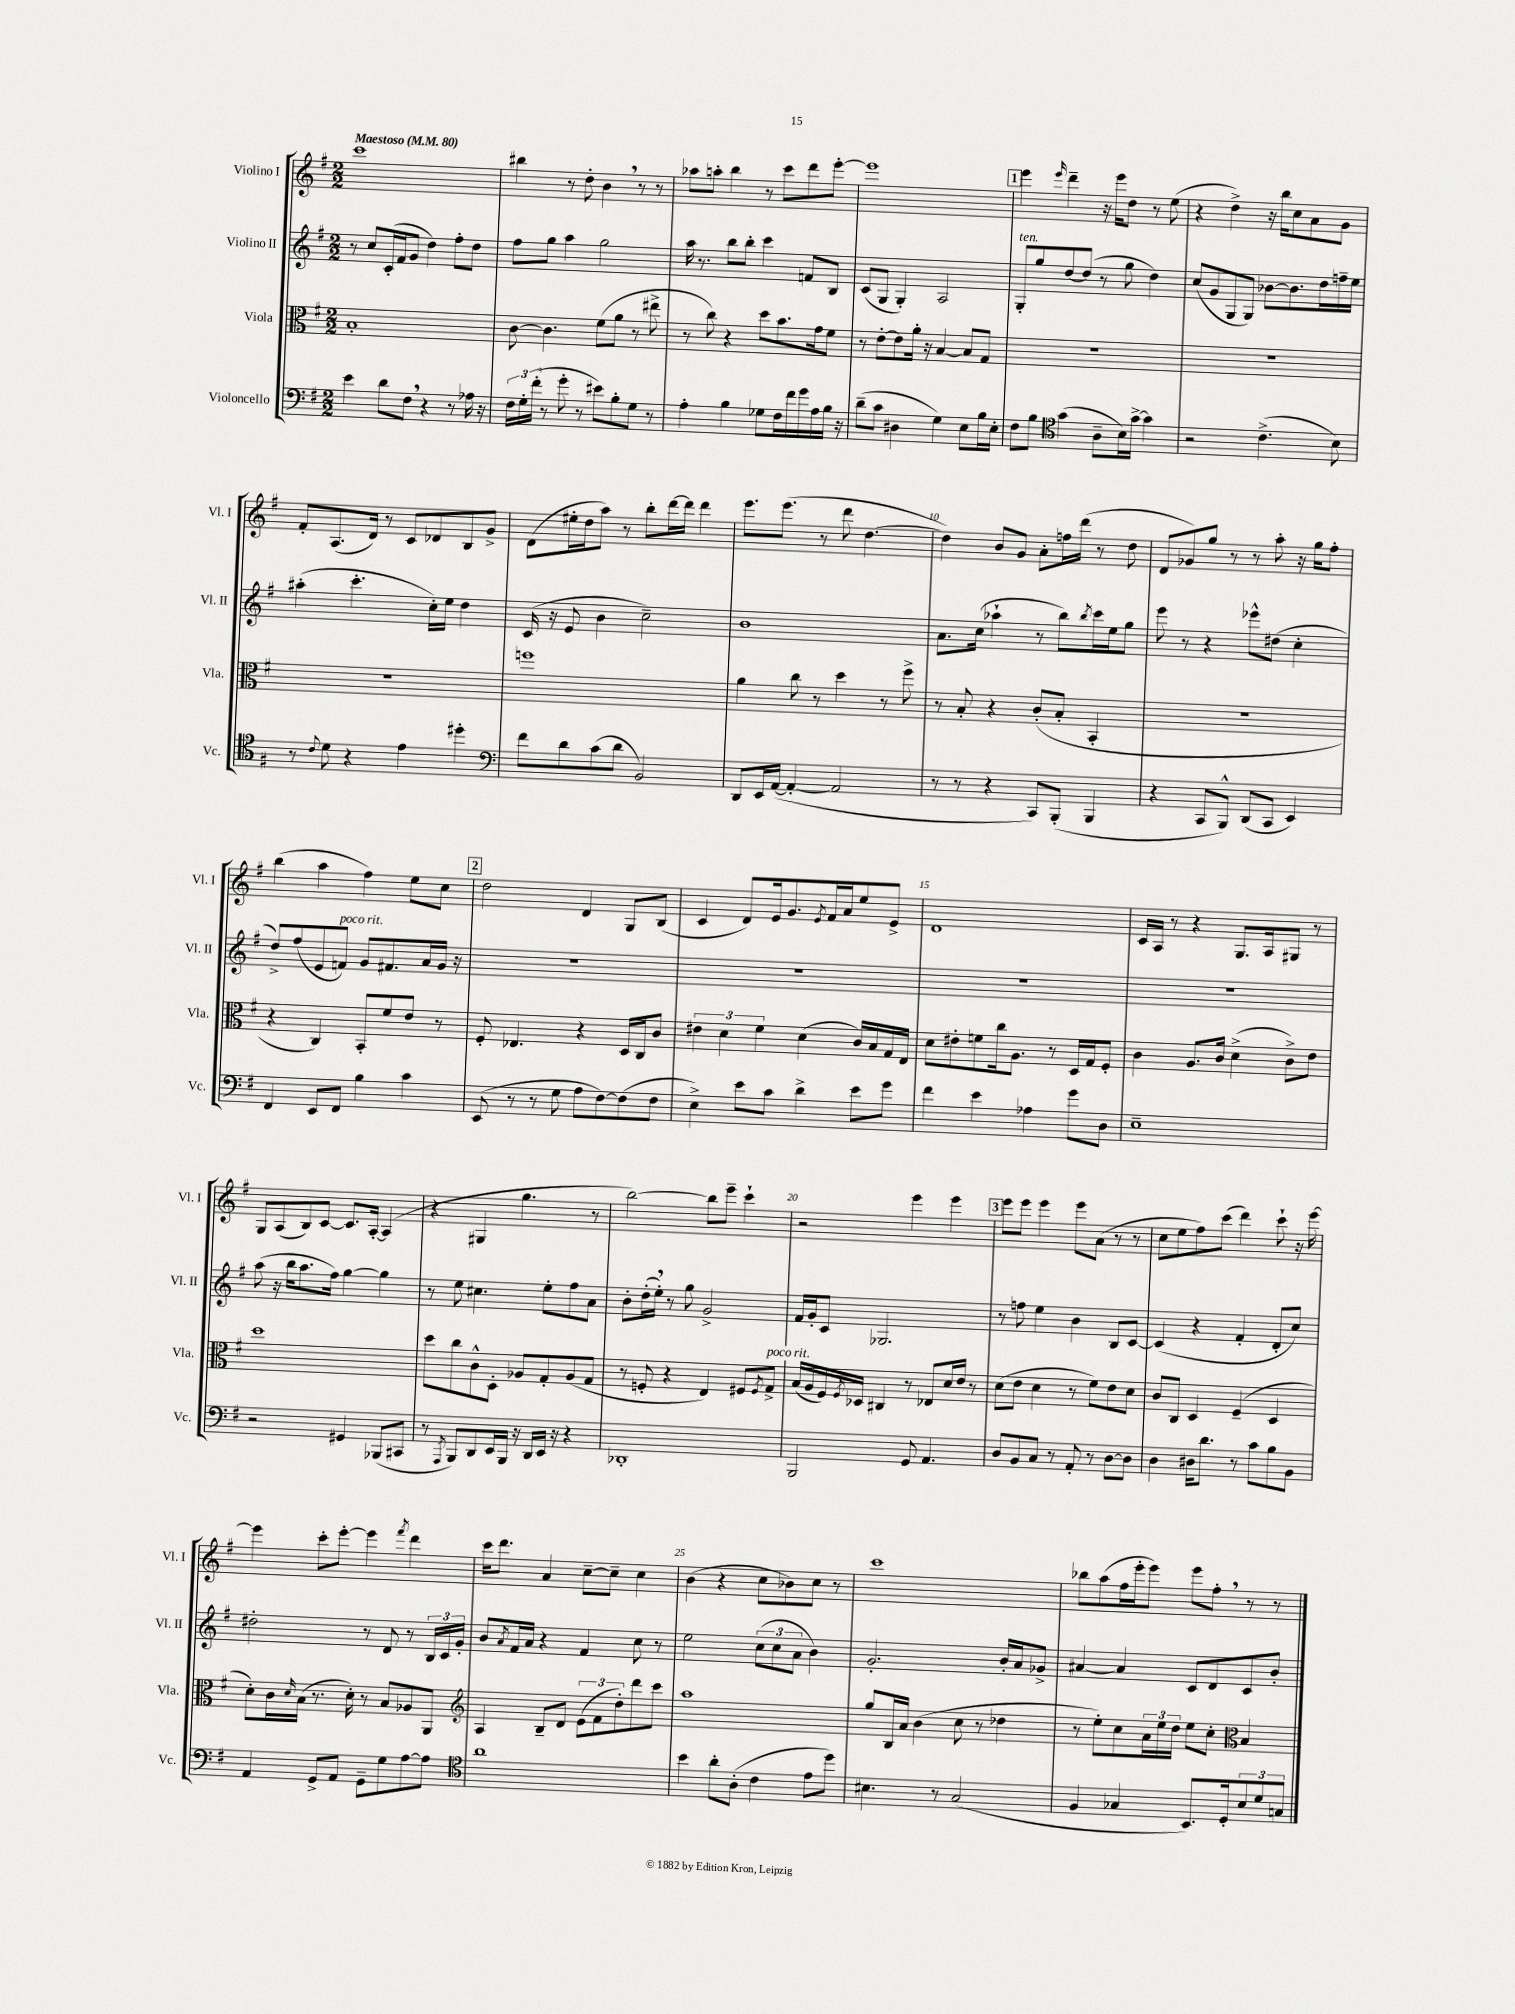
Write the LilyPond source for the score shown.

<<
\new StaffGroup <<
\new Staff = "s0" \with { instrumentName = "Violino I" shortInstrumentName = "Vl. I" } {
    \clef treble \key g \major \numericTimeSignature \time 2/2 \tempo "Maestoso" 4 = 80
    c'''1 |
    bis''4 r8 d''8-. b'4 \breathe r8 r8 |
    aes''8 a''8-. b''4 r8 c'''8 d'''8 e'''8~-. |
    e'''1 |
    \mark \markup { \box "1" } e'''4 \grace { e'''16 } d'''4-- r16 e'''16 d''8 r8 e''8( |
    r4 d''4->) r16 b''16 c''8 a'8 g'8 |
    fis'8-. a8.( d'16) r8 c'8 des'8 b8 g'8-> |
    d'8( eis''16-. d''16 a''8) r8 b''8-. d'''16~ d'''16 d'''4 |
    e'''8. e'''8.( r8 d'''8 d''4.~ |
    d''4) b'8 g'8 a'8-. f''16 d'''16( r8 d''8 |
    d'8 ges'8) g''8 r8 r8 a''8-. r16 g''16 fis''8-. |
    b''4( a''4 fis''4) e''8 c''8 |
    \mark \markup { \box "2" } d''2 d'4 g8 b8( |
    c'4 d'8) e'16 g'8. \acciaccatura { e'8 } fis'16 a'16 e''8 e'8-> |
    d'1 |
    c'16 a16 r8 r4 g8. a16 gis8 r8 |
    g8 a8( b8) c'8~ c'8. a16~-. a4( |
    r4 gis4 g''4. r8 |
    b''2~) b''8 e'''8-- c'''4-! |
    r2 e'''4 e'''4 |
    \mark \markup { \box "3" } e'''8 e'''8 e'''4 e'''8 a'8( r8 r8 |
    c''8 e''8 fis''8) c'''8( d'''4) c'''8-! r16 e'''16~ |
    e'''4 c'''8-. e'''8~-. e'''4 \acciaccatura { fis'''8 } d'''4 |
    c'''16 d'''8. a'4 c''8~-- c''8-- c''4 |
    b'4( r4 c''8 bes'8) c''8 r8 |
    c'''1 |
    bes''8 a''8( fis''16 e'''16-. e'''8) e'''8 fis''8-. \breathe r8 r8 \bar "|." |
}
\new Staff = "s1" \with { instrumentName = "Violino II" shortInstrumentName = "Vl. II" } {
    \clef treble \key g \major \numericTimeSignature \time 2/2
    r8 c''8 c'16-.( fis'16 g'8 d''4) fis''8-. d''8 |
    fis''8 g''8 a''4 g''2 |
    a''16 r8. b''8 b''8-. c'''4 f'8 b8 |
    c'8( g8 g4-.) a2 |
    \mark \markup { \box "1" } g8-.^\markup { \italic "ten." } g''8 d''8~ d''8( r8 g''8 d''4) |
    c''8( g'8 g8 g8) bes'8~ bes'8. d''16 f''16-- e''16 |
    ais''4-.( c'''4.-. c''16-.) e''16 d''4 |
    c'16( r16 e'8 b'4 c''2--) |
    b'1 |
    a'8. c''16( aes''4-! r8 b''8) \acciaccatura { b''8 } c'''16 e''16 g''8 |
    e'''8 r8 r4 ees'''8-^ dis''8( c''4-. |
    d''8->) fis''8( e'8 f'8^\markup { \italic "poco rit." }) g'8 fis'8. a'16 g'16 r16 |
    \mark \markup { \box "2" } R1 |
    R1 |
    R1 |
    R1 |
    a''8( r16 b''16 a''8. fis''16) g''4~ g''4 |
    r8 e''8 cis''4. e''8-. fis''8 a'8 |
    b'8-. d''16-.( e''16-.) \breathe r8 g''8 g'2-> |
    fis'16 g'16-. c'8 ges2. |
    \mark \markup { \box "3" } r8 f''8 e''4 b'4 b8 c'8~ |
    c'4( r4 fis'4-. d'8-. c''8) |
    dis''2-. r8 d'8 r8 \tuplet 3/2 { b16 c'16 g'16-. } |
    b'8 \acciaccatura { a'8 } fis'16 a'16 r4 fis'4 c''8 r8 |
    e''2 \tuplet 3/2 { c''8( c''8 a'8 } b'4) |
    g'2.-. b'16-. a'16 ges'8-> |
    ais'4~ ais'4 c'8 d'8 c'8 b'8-. \bar "|." |
}
\new Staff = "s2" \with { instrumentName = "Viola" shortInstrumentName = "Vla." } {
    \clef alto \key g \major \numericTimeSignature \time 2/2
    b1-. |
    c'8~ c'4. fis'8( a'8 r8 eis''8-> |
    r8 c''8) r4 d''8 b'8. g'16 fis'8 |
    r8 e'8~-. e'8 a'16-. r16 b4~ b8 g8 |
    \mark \markup { \box "1" } R1 |
    R1 |
    R1 |
    f''1 |
    a'4 c''8 r8 d''4 r8 fis''8-> |
    r8 b8-. r4 c'8-.( b8-. b,4-. |
    r1 |
    r4 c4) b,8-. fis'8 e'8 r8 |
    \mark \markup { \box "2" } fis8-. ees4. r4 d16 c16 c'8 |
    \tuplet 3/2 { eis'4 d'4 fis'4 } d'4( c'16) b16 g16 e16 |
    d'8 eis'8-. f'8 c''16 a8. r8 d16 g16 fis8-. |
    c'4 a8. c'16 d'4->( c'8->) e'8 |
    d''1 |
    d''8 c''8 c'8-^ d8-. aes8 g8-. aes8( g8 |
    r8 f8-. r4 e4) fis8 \acciaccatura { fis8 } g8->^\markup { \italic "poco rit." } |
    b16( a16 fis16) \acciaccatura { fis8 } des16 cis4 r8 ees8 d'16 e'16 r8 |
    \mark \markup { \box "3" } d'8( e'8 d'4 r8 fis'8) e'8 d'8 |
    c'8 c8 d4 fis4--( d4 |
    d'8-.) c'16 \grace { d'16 } b16( r8. d'16-.) r8 b8 aes8 a,8 |
    \clef treble a4 b8-- d'8 \tuplet 3/2 { e'8( fis'8 d''8-.) } d'''8 c'''8 |
    a''1 |
    g''8 b16 a'16 b'4( c''8 r8 des''4 |
    r8 e''8-.) c''8 \tuplet 3/2 { a'16 e''16 d''16 } e''8 c''8-. \clef alto b4 \bar "|." |
}
\new Staff = "s3" \with { instrumentName = "Violoncello" shortInstrumentName = "Vc." } {
    \clef bass \key g \major \numericTimeSignature \time 2/2
    e'4 d'8 fis8 \breathe r4 r8 aes16 r16 |
    \tuplet 3/2 { fis16 g16-. fis'16-.( } r8 g'8-. r8 eis'8) b8-. g8 r8 |
    a4-. b4 ges8 fis16 fis'16 g'16 a16 b16 r16 |
    d'8--( c'8 dis4 g4) e8 b16 e16-. |
    \mark \markup { \box "1" } fis8 b8 \clef tenor g'4( a8-- b16) g'16~-> g'4 |
    r2 c'4.->( b8) |
    r8 \appoggiatura { c'8 } d'8 r4 e'4 dis''4-. |
    \clef bass fis'8 d'8 c'8( d'8 b,2) |
    d,8 e,16 a,16~( a,4~-. a,2 |
    r8 r8 r4 c,8) b,,8-.( b,,4 |
    r4 c,8 b,,8-^) d,8( c,8 e,4) |
    fis,4 e,8 fis,8 b4 c'4 |
    \mark \markup { \box "2" } e,8( r8 r8 g8 a8 fis8~) fis8( fis8 |
    e4->) e'8 c'8 d'4-> e'8 g'8 |
    fis'4 e'4 aes4 g'8 d8 |
    e1-- |
    r2 gis,4 bes,,8( cis,8 |
    r8 \acciaccatura { a,,8 } b,,8) d,8 e,16 b,,16 r16 d,16 e,16 r16 r4 |
    des,1-. |
    b,,2 g,8 a,4. |
    \mark \markup { \box "3" } d8 b,8 c8 r8 a,8-. r8 d8~ d8 |
    d4 dis16 d'8. r8 c'8 b8 b,8 |
    a,4 g,8-> a,8 g,8-- g8 a8~ a8 |
    \clef tenor a'1 |
    b'4 a'8-. a8-.( c'4 e'8 d''8) |
    bis4. r8 g2( |
    fis4 ges4 b,8.) d16-. \tuplet 3/2 { b8 d'8 g8 } \bar "|." |
}
>>
>>
\layout { \context { \Score \override BarNumber.break-visibility = ##(#f #t #t) barNumberVisibility = #(every-nth-bar-number-visible 5) } }
